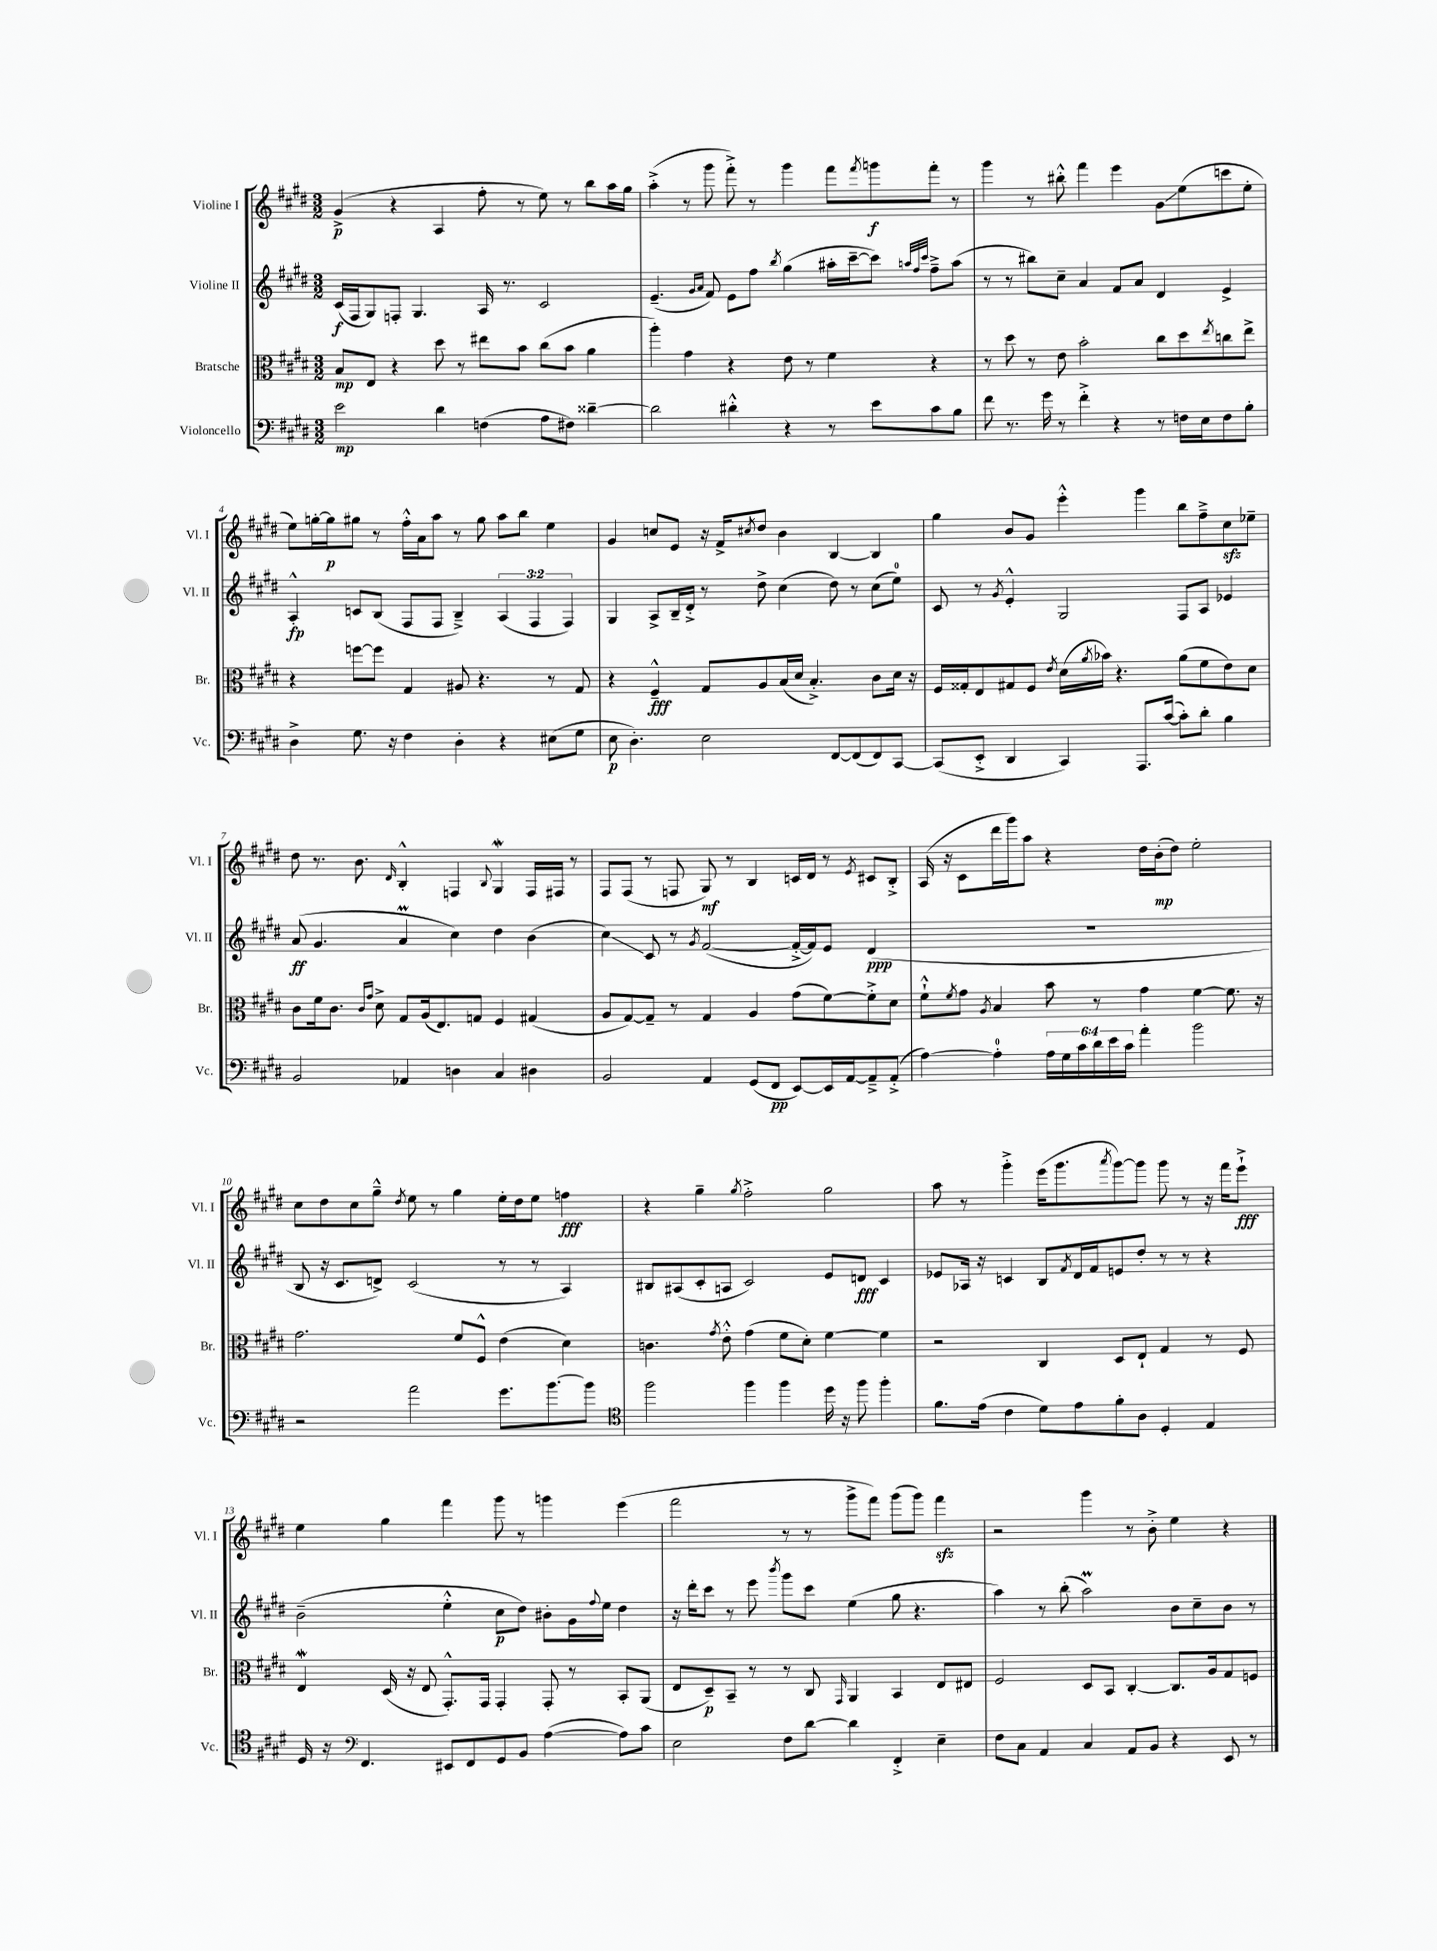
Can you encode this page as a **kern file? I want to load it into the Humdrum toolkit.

**kern	**kern	**kern	**kern
*staff4	*staff3	*staff2	*staff1
*clefF4	*clefC3	*clefG2	*clefG2
*k[f#c#g#d#]	*k[f#c#g#d#]	*k[f#c#g#d#]	*k[f#c#g#d#]
*M3/2	*M3/2	*M3/2	*M3/2
2e\	8B/L	(16c#/LL	(4g#^/
.	.	16F#/J	.
.	8E/J	8G#/)	.
.	4r	8F'/J	4r
.	.	4.G#/	.
4d#\	8dd#\	.	4A/
.	8r	.	.
(4F\	8ee#\L	16A/	8ff#'\
.	.	8.r	.
.	8b\J	.	8r
8A\L	(8cc#\L	2c#/	8ee\)
8F#\J)	8b\J	.	8r
[4d##~\	4a\	.	8bb\L
.	.	.	16aa\L
.	.	.	16gg#\JJ
=	=	=	=
2d##\]	4aa'\)	(4.e~/	(4aa'^\
.	4g#\	.	8r
.	.	16qqg#/LL	.
.	.	16qqa/JJ	.
.	.	8f#/)	8ggg#\
4d#'^^\	4r	8e\L	8fff#'^\)
.	.	8ff#\J	8r
.	.	8qbb/	.
4r	8e\	(4gg#\	4ggg#\
.	8r	.	.
8r	4f#\	16aa#'\LL	8fff#\L
.	.	[16ccc#~\J	.
.	.	.	8qfff#/
8e\L	.	8ccc#\]J)	8ggg\
.	.	32qqaa/LLL	.
.	.	32qqff#/	.
.	.	32qqccc#/JJJ	.
8c#\	4r	8ff#~^\L	8fff#'\J
8B\J	.	(8aa\J	8r
=	=	=	=
8f#\	8r	8r	4ggg#\
8.r	8dd#\	8r	.
.	8r	8bb#\L)	8r
16g#\	.	.	.
8r	8e\	8cc#~\J	8bb#'^^\
4f#'^\	2b'\	4a/	4fff#\
4r	.	8f#/L	4eee\
.	.	8a/J	.
8r	8cc#\L	4d#/	8g#\L
16F\LL	8dd#\	.	(8ee\
16E\J	.	.	.
.	8qee/	.	.
8F\	8cc\	4e^/	8ccc\
8B'\J	8ee^\J	.	8ee'\J
=	=	=	=
4D#^\	4r	4A'^^/	8ee\L)
.	.	.	[16gg'\L
.	.	.	16gg\]J
8.G#\	[8ff\L	8c/L	8gg#\J
.	8ff\]J	(8B/J	8r
16r	.	.	.
4F#\	4G#/	8F#/L	16ff#'^^\LL
.	.	.	16a\J
.	.	8F#/J	8aa\J
4D#'\	8A#/	4B~^/)	8r
.	4.r	.	8gg#\
4r	.	(6A/	8aa\L
.	.	.	8bb\J
.	.	6F#/	.
(8E#\L	8r	.	4ee\
.	.	6F#/)	.
8G#\J	8G#/	.	.
=	=	=	=
8E\	4r	4G#/	4g#/
4.D#'\)	.	.	.
.	4F#~^^/	8A^/L	8cc/L
.	.	16B~/L	8e/J
.	.	16d#'^/JJ	.
2E\	8G#/L	8r	16r
.	.	.	16f#^/LK
.	.	.	8qcc#/
.	8A/	8dd#^\	8dd#/J
.	(16B/L	(4cc#\	4b\
.	16d#/JJ	.	.
.	4.B'^/)	.	.
[8FF#/L	.	8dd#\)	[4B/
(8FF#/]	.	8r	.
8FF#/)	8c#\L	(8cc#\L	4B/]
[8CC#/J	16d#\Jk	8ee\J)	.
.	16r	.	.
=	=	=	=
(8CC#/]L	16F#/LL	8c#/	4gg#\
.	16G##'/J	.	.
8EE'^/J	8E/	8r	.
.	.	8qg#/	.
4DD#/	8G#/	4e'^^/	8b/L
.	8F#/J	.	8g#/J
.	8qe/	.	.
4CC#/)	(16d#\LL	2G#/	4eee'^^\
.	8qa/	.	.
.	16b-\JJ)	.	.
.	4.r	.	.
8.AAA/L	.	.	4ggg#\
([16c#/Jk	.	.	.
8c#'\]L)	(8a\L	8F#/L	8bb\L
8d#'\J	8f#\	8A/J	8ff#~^\
4B\	8e\)	4e-/	8cc#\
.	8d#\J	.	8ee-~\J
=	=	=	=
2BB/	8c#\L	(8a/	8dd#\
.	16f#\k	4.g#/	8.r
.	8.c#\J	.	.
.	.	.	8.b\
.	16qqc#/LL	.	.
.	16qqg#/JJ	.	.
.	8d#^\	.	.
.	.	.	16qqd#/
4AA-/	8G#/L	4a/	4B'^^/
.	(16A/k	.	.
.	8.E/)	.	.
4D\	.	4cc#\)	4F/
.	8G/J	.	.
.	.	.	8qqB/
4C#/	4F#/	4dd#\	4G#/
4D#\	(4G#/	(4b\	16F/LL
.	.	.	16F#/JJ
.	.	.	8r
=	=	=	=
2BB/	8A/L	4cc#\)	8F#/L
.	[8G#/)	.	(8F#/J
.	8G#~/]J	8c#/	8r
.	8r	8r	8F/
.	.	8qg#/	.
4AA/	4G#/	([2f#/	8G#/)
.	.	.	8r
(8GG#/L	4A/	.	4B/
8FF#/J	.	.	.
[8EE/L)	(8g#\L	16f#'^/_LL	16c/LL
.	.	16f#/]J)	16d#/JJ
16EE/]L	[8f#\)	8e/J	8r
[16AA/J	.	.	.
.	.	.	8qe/
8AA~^/]	8f#'^\]	(4d#/	8c#/L
(8AA'^/J	8d#\J	.	8B'^/J
=	=	=	=
[4A\)	8f#`^^\L	1.r	(16A/
.	.	.	16r
.	8qf#/	.	.
.	8g#\J	.	8c#\L
.	8qA/	.	.
4A'\]	4B/	.	16ddd#\L
.	.	.	16ggg#\J)
.	.	.	8aa\J
24A\LL	8b\	.	4r
24G#\	.	.	.
24c#\	.	.	.
24d#\	8r	.	.
24e\	.	.	.
24c#\JJ	.	.	.
4a'\	4g#\	.	16dd#\LL
.	.	.	(16b'\J
.	.	.	8dd#\J)
2b\	[4f#\	.	2ee'\
.	8.f#\]	.	.
.	16r	.	.
=	=	=	=
2r	2.g#\	8B/	8cc#\L
.	.	16r	8dd#\
.	.	8.c#/L	.
.	.	.	8cc#\
.	.	8d^/J)	8gg#~^^\J
.	.	.	8qdd#/
2a\	.	(2c#/	8ee\
.	.	.	8r
.	8f#/L	.	4gg#\
.	8F#^^/J	.	.
8.g#\L	(4e\	8r	16ee'\LL
.	.	.	16dd#\J
.	.	8r	8ee\J
[8.b\	.	.	.
.	4d#\)	4A/)	4ff\
8b\]J	.	.	.
=	=	=	=
*clefC4	*	*	*
2ff#\	4.c\	8B#/L	4r
.	.	(8A#/	.
.	.	8c#'/	4gg#~\
.	8qg#/	.	.
.	8e'^^\	8A/J	.
.	.	.	8qgg#/
4ff#\	(4g#\	2c#/)	2ff#'^\
4ff#\	8f#\L	.	.
.	8d#'\J)	.	.
16dd#\	[4f#\	8e/L	2gg#\
16r	.	.	.
8ff#\	.	8d/J	.
4ff#'\	4f#\]	4c#/	.
=	=	=	=
8.f#\L	2r	8e-/L	8aa\
.	.	16A-/Jk	8r
(16e\Jk	.	16r	.
4c#\	.	4c/	4ggg#'^\
8d#\L)	4C#/	8B/L	(16eee\LK
.	.	.	8.ggg#\
.	.	8qf#/	.
8e\	.	16d#/L	.
.	.	16f#/J	.
.	.	.	8qaaa/
8f#'\	8D#/L	8e/	[8ggg#\)
8A\J	8E`/J	8dd#'/J	8ggg#\]J
4D#'/	4G#/	8r	8ggg#\
.	.	8r	8r
4E/	8r	4r	16r
.	.	.	16fff#\LK
.	8F#/	.	8eee`^\J
=	=	=	=
16D#/	4E/	(2b~\	4ee\
16r	.	.	.
*clefF4	*	*	*
4.FF#/	.	.	.
.	(16D#/	.	4gg#\
.	16r	.	.
.	8E/	.	.
8EE#/L	8.GG#'^^/L)	4ee'^^\	4fff#\
8FF#/	.	.	.
.	16GG#/Jk	.	.
8GG#/	4GG#'/	8cc#\L	8ggg#\
8BB/J	.	8dd#\J)	8r
([4A\	8GG#'/	8b#'\L	4ggg\
.	8r	16g#\L	.
.	.	8qqff#/	.
.	.	16ee\JJ	.
8A\]L)	8BB'/L	4dd#\	(4eee\
8c#\J	(8AA/J	.	.
=	=	=	=
2E\	8E/L	16r	2fff#\
.	.	16ddd#'\LK	.
.	8D#~/)	8ccc#\J	.
.	8BB~/J	8r	.
.	8r	8eee\	.
.	.	8qbbb/	.
8F#\L	8r	8ggg#\L	8r
[8d#\J	8C#/	8ccc#\J	8r
.	16qqGG#/	.	.
4d#\]	4AA/	(4ee\	8ggg#^\L
.	.	.	8fff#\J)
4FF#'^/	4BB/	8gg#\	(8ggg#\L
.	.	4.r	8ggg#\J)
4E~\	8E/L	.	4fff#\
.	8E#/J	.	.
=	=	=	=
8F#\L	2F#/	4aa\)	2r
8C#\J	.	.	.
4AA/	.	8r	.
.	.	(8bb'\	.
4C#/	8D#/L	2aa\)	4ggg#\
.	8BB/J	.	.
8AA/L	[4C#'/	.	8r
8BB/J	.	.	8b'^\
4r	8.C#/]L	8b\L	4ee\
.	.	8cc#~\	.
.	16A/k	.	.
8EE/	8G#/	8b\J	4r
8r	8F/J	8r	.
==	==	==	==
*-	*-	*-	*-
